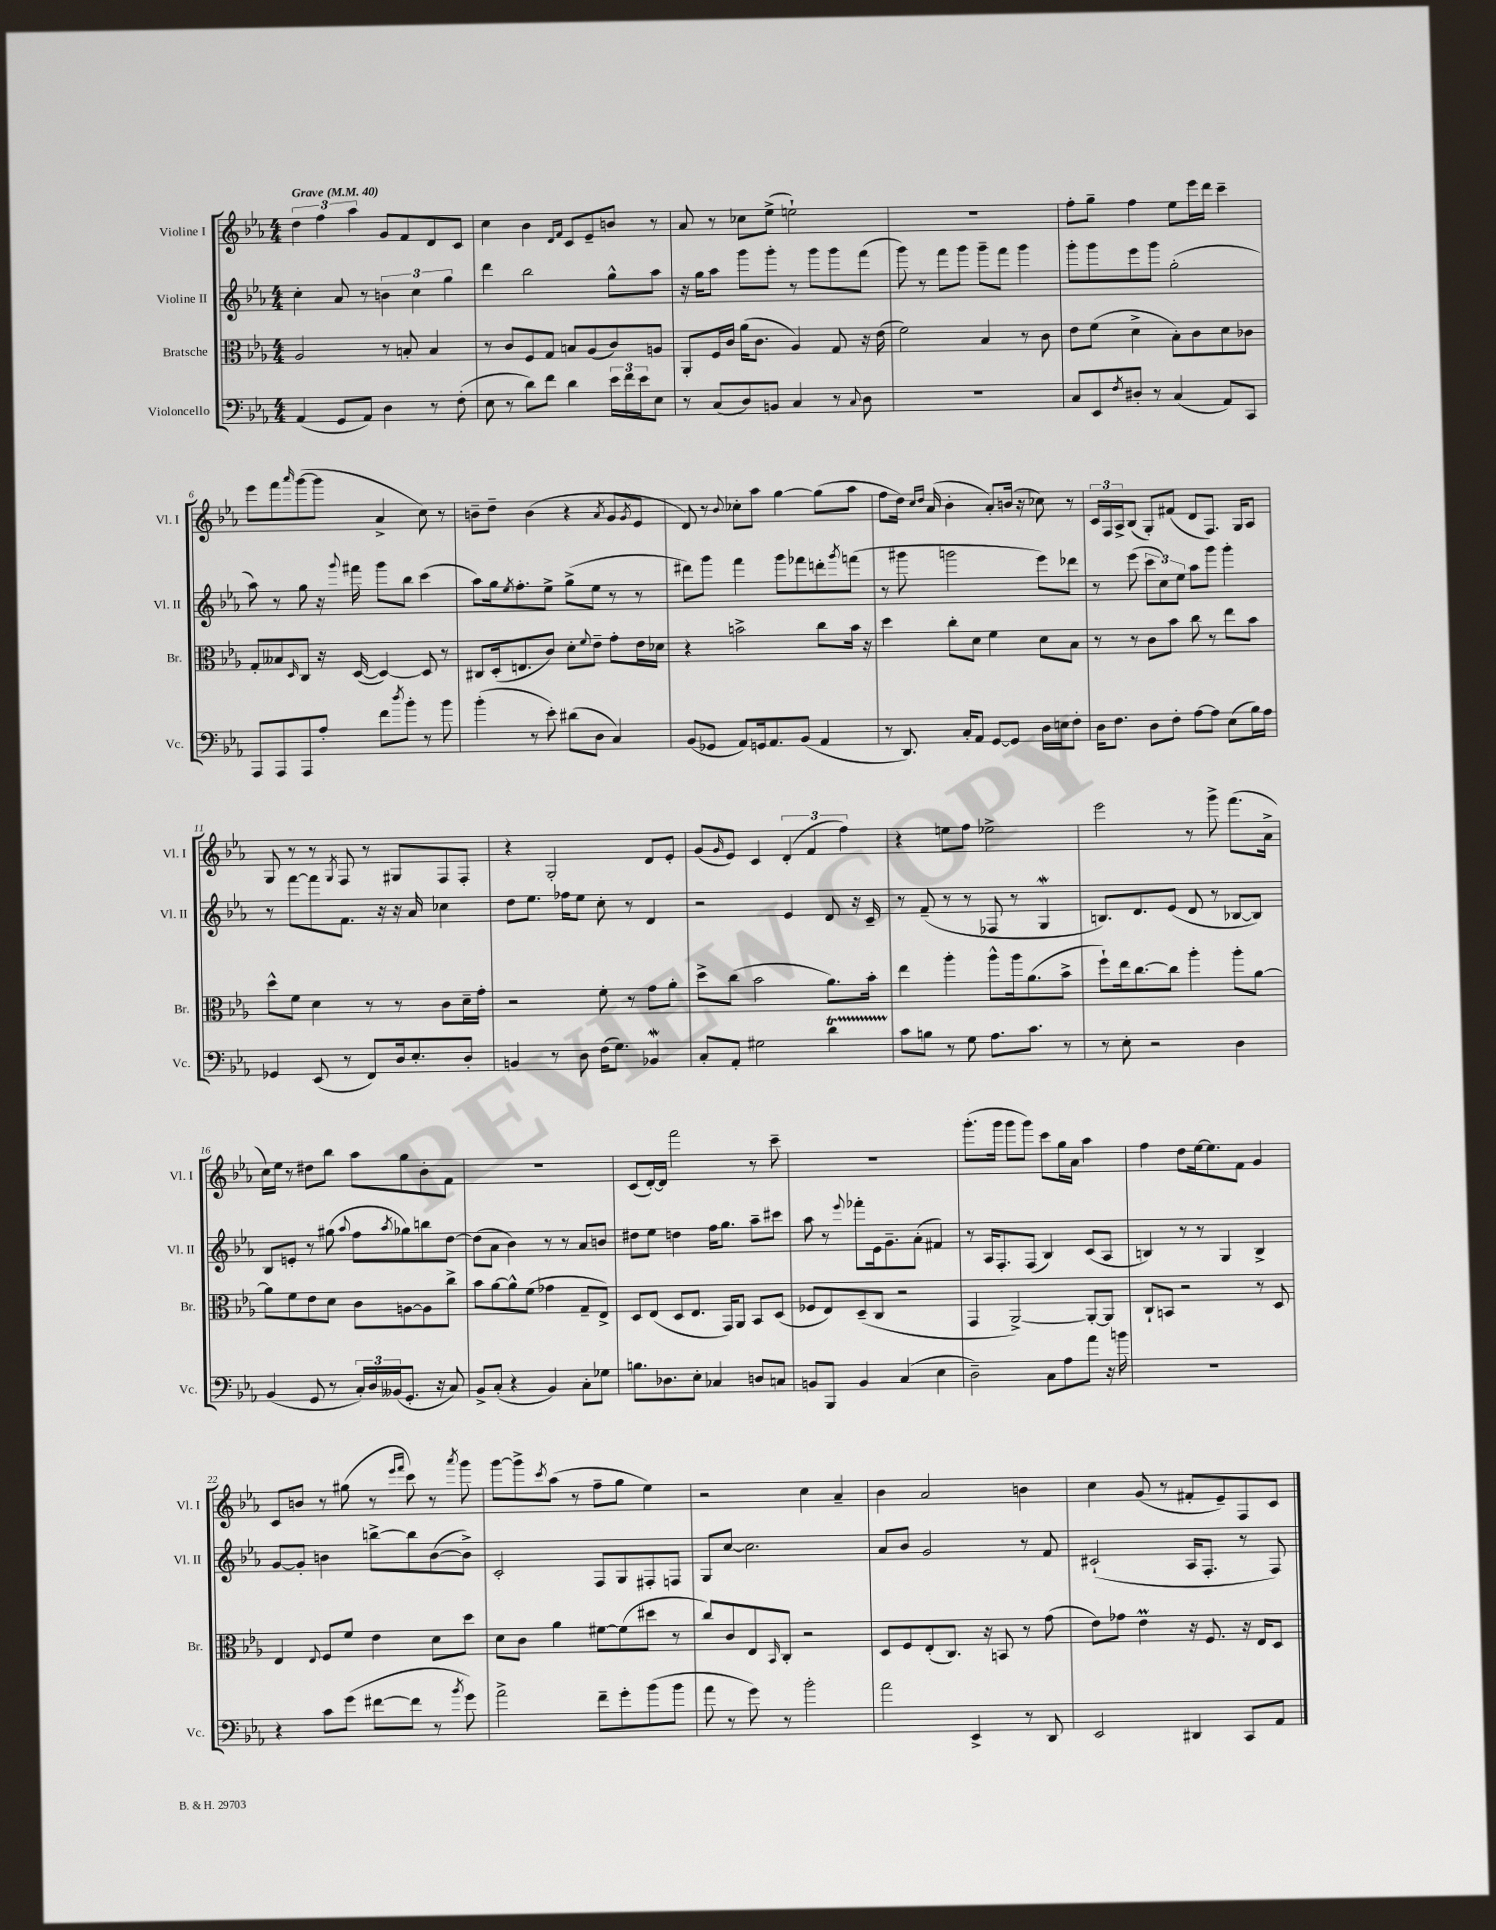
<<
\new StaffGroup <<
\new Staff = "s0" \with { instrumentName = "Violine I" shortInstrumentName = "Vl. I" } {
    \clef treble \key ees \major \numericTimeSignature \time 4/4 \tempo "Grave" 4 = 40
    \tuplet 3/2 { d''4 f''4 aes''4 } g'8 f'8 d'8 c'8 |
    c''4 bes'4 \grace { d'16 f'16 } c'8 ees'8-- b'8 r8 |
    aes'8 r8 ces''8 ees''8->( e''2-!) |
    R1 |
    f''8-. g''8-- f''4 ees''8 ees'''16 d'''16 c'''4-- |
    ees'''8 f'''8 \grace { aes'''16 } g'''8~( g'''8 aes'4-> c''8) r8 |
    b'8-- d''8-- b'4( r4 \acciaccatura { aes'8 } g'8 \acciaccatura { g'8 } ees'8 |
    d'8) r8 \appoggiatura { bes'8 } ces''8-. aes''8 g''4~ g''8( aes''8 |
    f''8 d''16) \grace { c''16 d''16 } aes'16( bes'4-. aes'8-.) b'16( r16 ces''8) r8 |
    \tuplet 3/2 { c'16 f16 aes16-> } bes8( g8-.) fis'8( d'8 f8.) g16 aes8 |
    g8 r8 r8 \acciaccatura { g8 } f8 r8 gis8 f8 f8-. |
    r4 g2-. d'8 ees'8-. |
    g'8( \grace { g'16 } ees'8) c'4 \tuplet 3/2 { d'4-.( f'4 f''4) } |
    r4 e''8 f''8 ees''2-> |
    ees'''2 r8 g'''8-> f'''8.( aes'16-> |
    c''16) ees''16 r8 dis''8 bes''8 aes''8 g''8 bes'8-. f'8 |
    R1 |
    c'8( d'16~-.) d'16 f'''2 r8 c'''8-- |
    R1 |
    g'''8.-.( g'''16 g'''8 g'''8) c'''8 g''16 aes'16 aes''4 |
    f''4 d''8 ees''16~ ees''8. f'8 g'4 |
    c'8 b'8 r8 gis''8( r8 \grace { ees'''16 f'''16 } c'''8) r8 \acciaccatura { aes'''8 } g'''8 |
    g'''8~ g'''8-> \acciaccatura { c'''8 } aes''8( r8 f''8-- g''8 ees''4) |
    r2 c''4 aes'4-- |
    bes'4 aes'2 b'4 |
    c''4 g'8( r8 fis'8-. ees'8--) f8 c'8 \bar "|." |
}
\new Staff = "s1" \with { instrumentName = "Violine II" shortInstrumentName = "Vl. II" } {
    \clef treble \key ees \major \numericTimeSignature \time 4/4
    c''4-. aes'8 r8 \tuplet 3/2 { b'4 c''4 g''4 } |
    d'''4 bes''2 g''8-^ aes''8 |
    r16 g''16 aes''8 g'''8 g'''8-. r8 g'''8 g'''8 f'''8( |
    g'''8) r8 f'''8 g'''8 g'''8-- f'''8 g'''4 |
    g'''8-. g'''8 ees'''8 g'''8 g''2-.( |
    aes''8) r8 g''8 r16 \appoggiatura { g'''8 } fis'''16 g'''8 bes''8 c'''4( |
    aes''8) g''16 \acciaccatura { ees''8 } f''8.-. ees''8-> g''8->( ees''8 r8 r8 |
    dis'''8) g'''8 f'''4 g'''8 fes'''8 d'''8-. \acciaccatura { g'''8 } f'''8( |
    r8 gis'''8 g'''2 ees'''8) des'''8 |
    r8 ees'''8( \tuplet 3/2 { c'''8 c''8) ees''8 } aes''8 g'''8 g'''4-. |
    r8 f'''8~ f'''8 f'8. r16 r16 aes'16 ces''4 |
    d''8 ees''8. fes''16 ees''8 c''8-. r8 d'4 |
    r2 ees'4 d'8 r16 c'16-- |
    r8 f'8--( r8 r8 fes8 r8 g4\mordent |
    b8.) d'8. ees'8( d'8 r8 bes8~ bes8) |
    bes8 e'8-. r8 gis''8( \appoggiatura { aes''8 } f''8 \acciaccatura { aes''8 } ges''8) b''8 d''8~ |
    d''8( aes'8 bes'4) r8 r8 aes'8 b'8 |
    dis''8 ees''8 d''4 f''16 g''8. aes''8-- cis'''8 |
    aes''8 r8 \appoggiatura { ees'''8 } fes'''8-. ees'16 g'8.-- aes'8-.( fis'4) |
    r8 aes16 f8.-. f8( bes4) c'8( aes8 |
    b4) r8 r8 g4 b4-> |
    g'8~ g'8-. b'4 b''8~-> b''8 b'8~( b'8->) |
    c'2-. f8 g8 fis8-. f8 |
    g8 c''8~ c''2. |
    aes'8 bes'8 g'2 r8 f'8 |
    cis'2-!( aes16 f8.-. r8 f8) \bar "|." |
}
\new Staff = "s2" \with { instrumentName = "Bratsche" shortInstrumentName = "Br." } {
    \clef alto \key ees \major \numericTimeSignature \time 4/4
    aes2 r8 b8-. b4 |
    r8 c'8 f8 g8 b8 aes8( c'8) a8 |
    aes,8-. f16 c'16 aes'16( c'8. aes4) g8 r16 ees'16( |
    f'2) bes4 r8 c'8 |
    ees'8 f'8( d'4-> bes8-.) c'8 d'8 ces'8 |
    g8-. beses8 \grace { d16 } c8 r16 d16~( d4~) d8 r8 |
    cis8 d16-.( e8. c'8) d'8-. \appoggiatura { f'8 } ees'8-- g'8-. ees'16 des'16 |
    r4 b'2-> c''8 b'16 r16 |
    d''4 c''8-. d'8 f'4 d'8 bes8 |
    r8 r8 c'8 bes'8 c''8 r8 ees''8 bes'8 |
    d''8-^ f'8 d'4 r8 r8 c'8 d'16-- g'16-. |
    r2 f'8-. r8 g'8 aes'8-. |
    d''8-> c''8( bes'2 aes'8.) bes'16-. |
    ees''4 aes''4-. aes''8-^ aes''16 aes'8.( bes'8-> |
    f''8-!) ees''16 c''8.~ c''8 aes''4-. aes''8-. aes'8~ |
    aes'8 f'8 ees'8 d'8 c'8 a8~ a8 c''8-> |
    bes'8 aes'8~ aes'8-^ f'8( ges'4 g8-- ees8->) |
    d8 ees8( d8 ees8. g,16) aes,8 bes,8 d8( |
    fes8 ees8) d8--( c8 r2 |
    g,4 aes,2~->) aes,8~-. aes,8 |
    c8-! b,8 r2 r8 d8 |
    ees4 \appoggiatura { ees8 } f8 f'8 ees'4 d'8 d''8 |
    d'8 c'8 aes'4 fis'8~ fis'8( dis''8 r8 |
    c''8) c'8 ees8 \grace { bes,16 } c8-. r2 |
    d8 f8 ees8-.( c8.) r16 b,8 r8 g'8( |
    ees'8) ges'8 ees'4\prall r16 f8. r16 ees16 d8 \bar "|." |
}
\new Staff = "s3" \with { instrumentName = "Violoncello" shortInstrumentName = "Vc." } {
    \clef bass \key ees \major \numericTimeSignature \time 4/4
    aes,4( g,8 aes,8) d4 r8 f8-.( |
    ees8 r8 d'8) f'8 d'4 \tuplet 3/2 { ees'16 f'16 ees'16 } ees8 |
    r8 c8( d8) b,8 c4 r8 \appoggiatura { c8 } d8 |
    R1 |
    c8 ees,8 \acciaccatura { f8 } dis8-. r8 c4( aes,8) c,8 |
    aes,,8 aes,,8 aes,,8 aes8-. f'8 \acciaccatura { d''8 } bes'8-. r8 bes'8 |
    bes'4-.( r8 ees'8-.) dis'8( d8 c4) |
    bes,8( ges,8 aes,8) g,16 aes,8. bes,8( aes,4 |
    r8 d,8.) c16-. aes,8 g,8~ g,8 d16 e16 f8-. |
    d16 f8. d8 f8-. aes8~ aes8 ees8( bes16) aes16 |
    ges,4 ees,8( r8 f,8) d16 ees8.-. d8-. |
    b,4 r8 d8 f16( g8.) bes,4\mordent |
    c8-. aes,8-. gis2 d'4\startTrillSpan |
    c'8\stopTrillSpan b8 r8 g8 aes8. c'8. r8 |
    r8 ees8-. r2 d4 |
    bes,4( g,8 r8 \tuplet 3/2 { c16-.) d16 beses,16( } g,8.-. r16 c8) |
    bes,8-> c8-.( r4 bes,4) c8-. ges8 |
    b8. des8. ees8-. ces4 d8 c8 |
    b,8 bes,,8 b,4 c4( ees4 |
    d2--) c8 aes8 aes'8 r16 b'16 |
    R1 |
    r4 c'8 g'8( fis'8~ fis'8 r8 \acciaccatura { bes'8 } g'8) |
    aes'2-> f'8-- g'8-. bes'8( bes'8 |
    aes'8 r8 g'8) r8 bes'2-. |
    aes'2 ees,4-> r8 d,8 |
    ees,2 dis,4 c,8 aes,8 \bar "|." |
}
>>
>>
